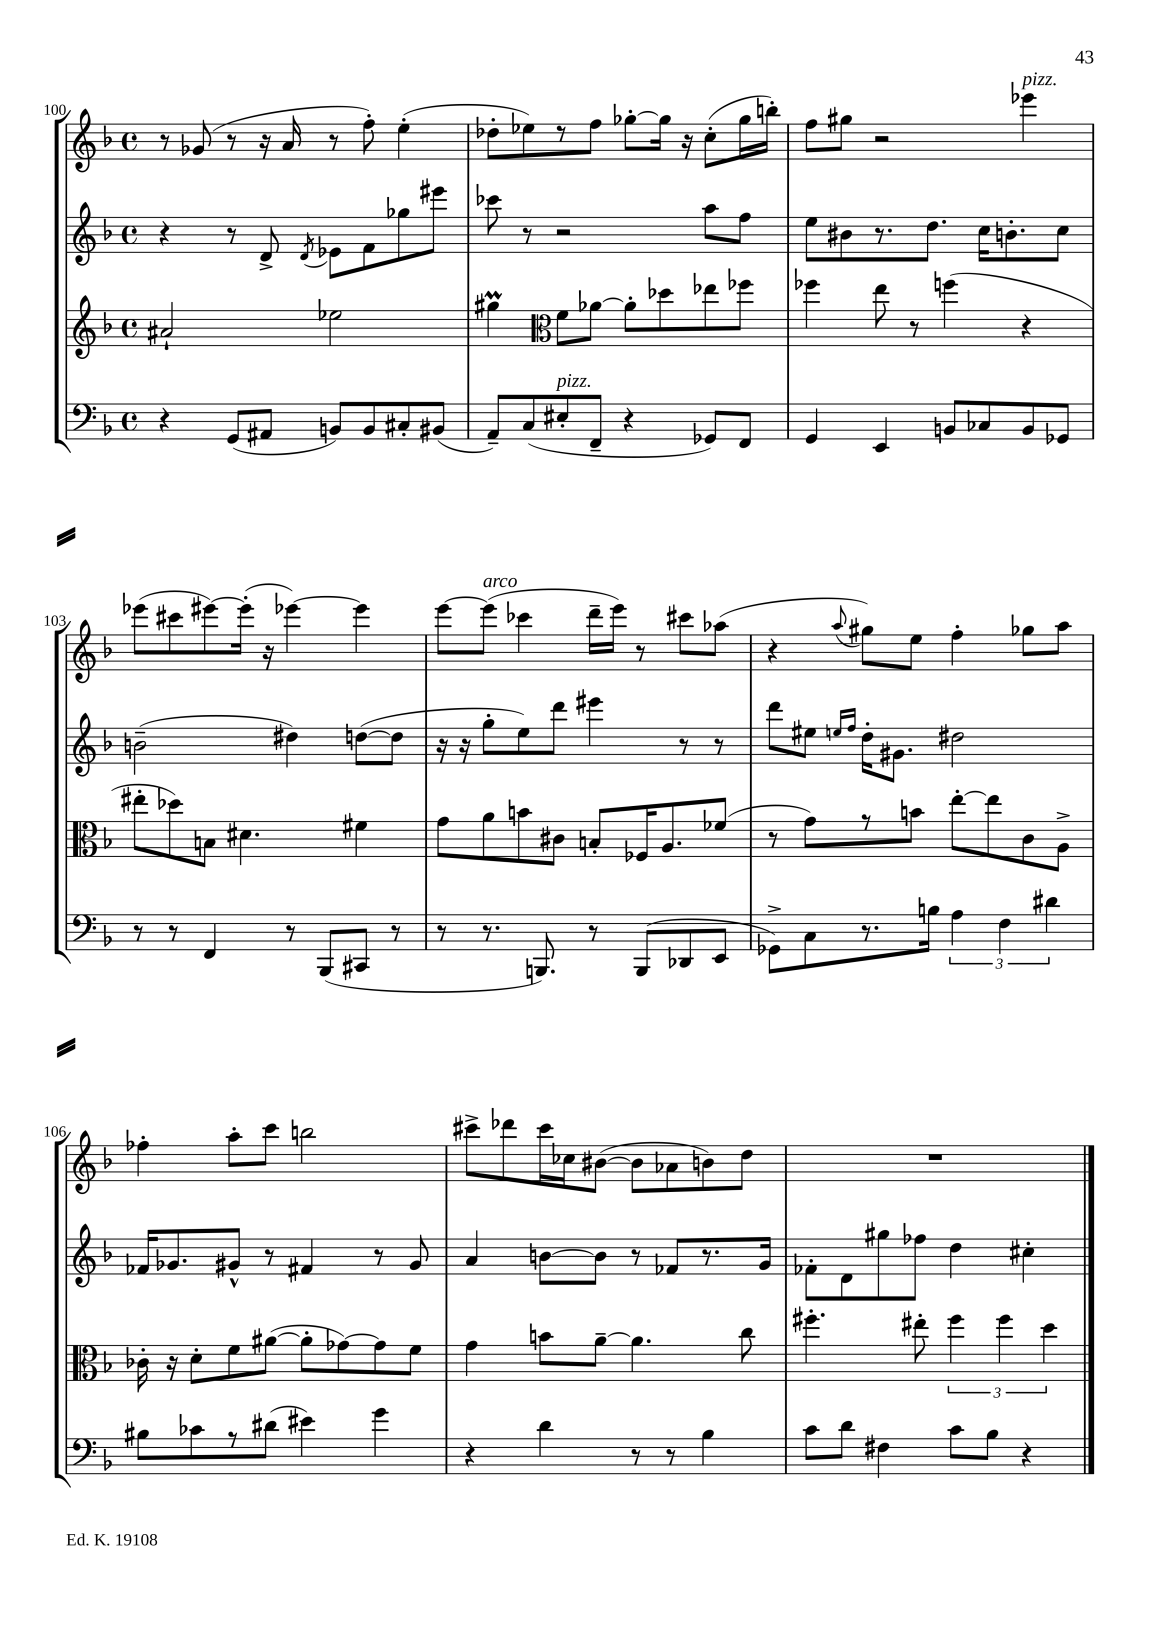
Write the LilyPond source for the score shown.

<<
\new StaffGroup <<
\new Staff = "s0" {
    \clef treble \key f \major \defaultTimeSignature \time 4/4
    \autoBeamOff r8 ges'8( r8 r16 a'16 r8 f''8-.) e''4-.( |
    des''8[-. ees''8) r8 f''8] ges''8[~-. ges''16] r16 c''8[-.( ges''16 b''16]-.) |
    f''8[ gis''8] r2 ees'''4^\markup { \italic "pizz." } |
    ees'''8[( cis'''8 eis'''8~) eis'''16]-.( r16 ees'''4~) ees'''4 |
    e'''8[~ e'''8]^\markup { \italic "arco" }( ces'''4 d'''16[-- e'''16]) r8 cis'''8[ aes''8]( |
    r4 \appoggiatura { a''8 } gis''8[) e''8] f''4-. ges''8[ a''8] |
    fes''4-. a''8[-. c'''8] b''2 |
    cis'''8[-> des'''8 cis'''16 ces''16 bis'8]~( bis'8[ aes'8 b'8) d''8] |
    R1 \bar "|." |
}
\new Staff = "s1" {
    \clef treble \key f \major \defaultTimeSignature \time 4/4
    \autoBeamOff r4 r8 d'8-> \acciaccatura { d'8 } ees'8[ f'8 ges''8 eis'''8] |
    ces'''8 r8 r2 a''8[ f''8] |
    e''8[ bis'8 r8. d''8.] c''16[ b'8.-. c''8] |
    b'2--( dis''4) d''8[~( d''8] |
    r16 r16 g''8[-. e''8) d'''8] eis'''4 r8 r8 |
    d'''8[ eis''8] \grace { e''16[ f''16] } d''16[-. gis'8.] dis''2 |
    fes'16[ ges'8. gis'8]-^ r8 fis'4 r8 gis'8 |
    a'4 b'8[~ b'8] r8 fes'8[ r8. g'16] |
    fes'8[-. d'8 gis''8 fes''8] d''4 cis''4-. \bar "|." |
}
\new Staff = "s2" {
    \clef treble \key f \major \defaultTimeSignature \time 4/4
    \autoBeamOff ais'2-! ees''2 |
    gis''4\prall \clef alto f'8[ aes'8]~ aes'8[-. des''8 ees''8 fes''8] |
    fes''4 e''8 r8 f''4( r4 |
    eis''8[-. des''8) b8] dis'4. fis'4 |
    g'8[ a'8 b'8 cis'8] b8[-. fes16 a8. fes'8]( |
    r8 g'8[) r8 b'8] e''8[~-. e''8 c'8 a8]-> |
    ces'16-. r16 d'8[-. f'8 ais'8]~( ais'8[-. ges'8~) ges'8 f'8] |
    g'4 b'8[ a'8]~-- a'4. c''8 |
    fis''4.-. eis''8-. \tuplet 3/2 { fis''4 fis''4 d''4 } \bar "|." |
}
\new Staff = "s3" {
    \clef bass \key f \major \defaultTimeSignature \time 4/4
    \autoBeamOff r4 g,8[( ais,8] b,8[) b,8 cis8-. bis,8]( |
    a,8[--) c8( eis8-.^\markup { \italic "pizz." } f,8]-- r4 ges,8[) f,8] |
    g,4 e,4 b,8[ ces8 b,8 ges,8] |
    r8 r8 f,4 r8 bes,,8[( cis,8] r8 |
    r8 r8. b,,8.) r8 b,,8[( des,8 e,8] |
    ges,8[->) c8 r8. b16] \tuplet 3/2 { a4 f4 dis'4 } |
    bis8[ ces'8 r8 dis'8]( eis'4) g'4 |
    r4 d'4 r8 r8 bes4 |
    c'8[ d'8] fis4 c'8[ bes8] r4 \bar "|." |
}
>>
>>
\layout { \context { \Score currentBarNumber = #100 } }
